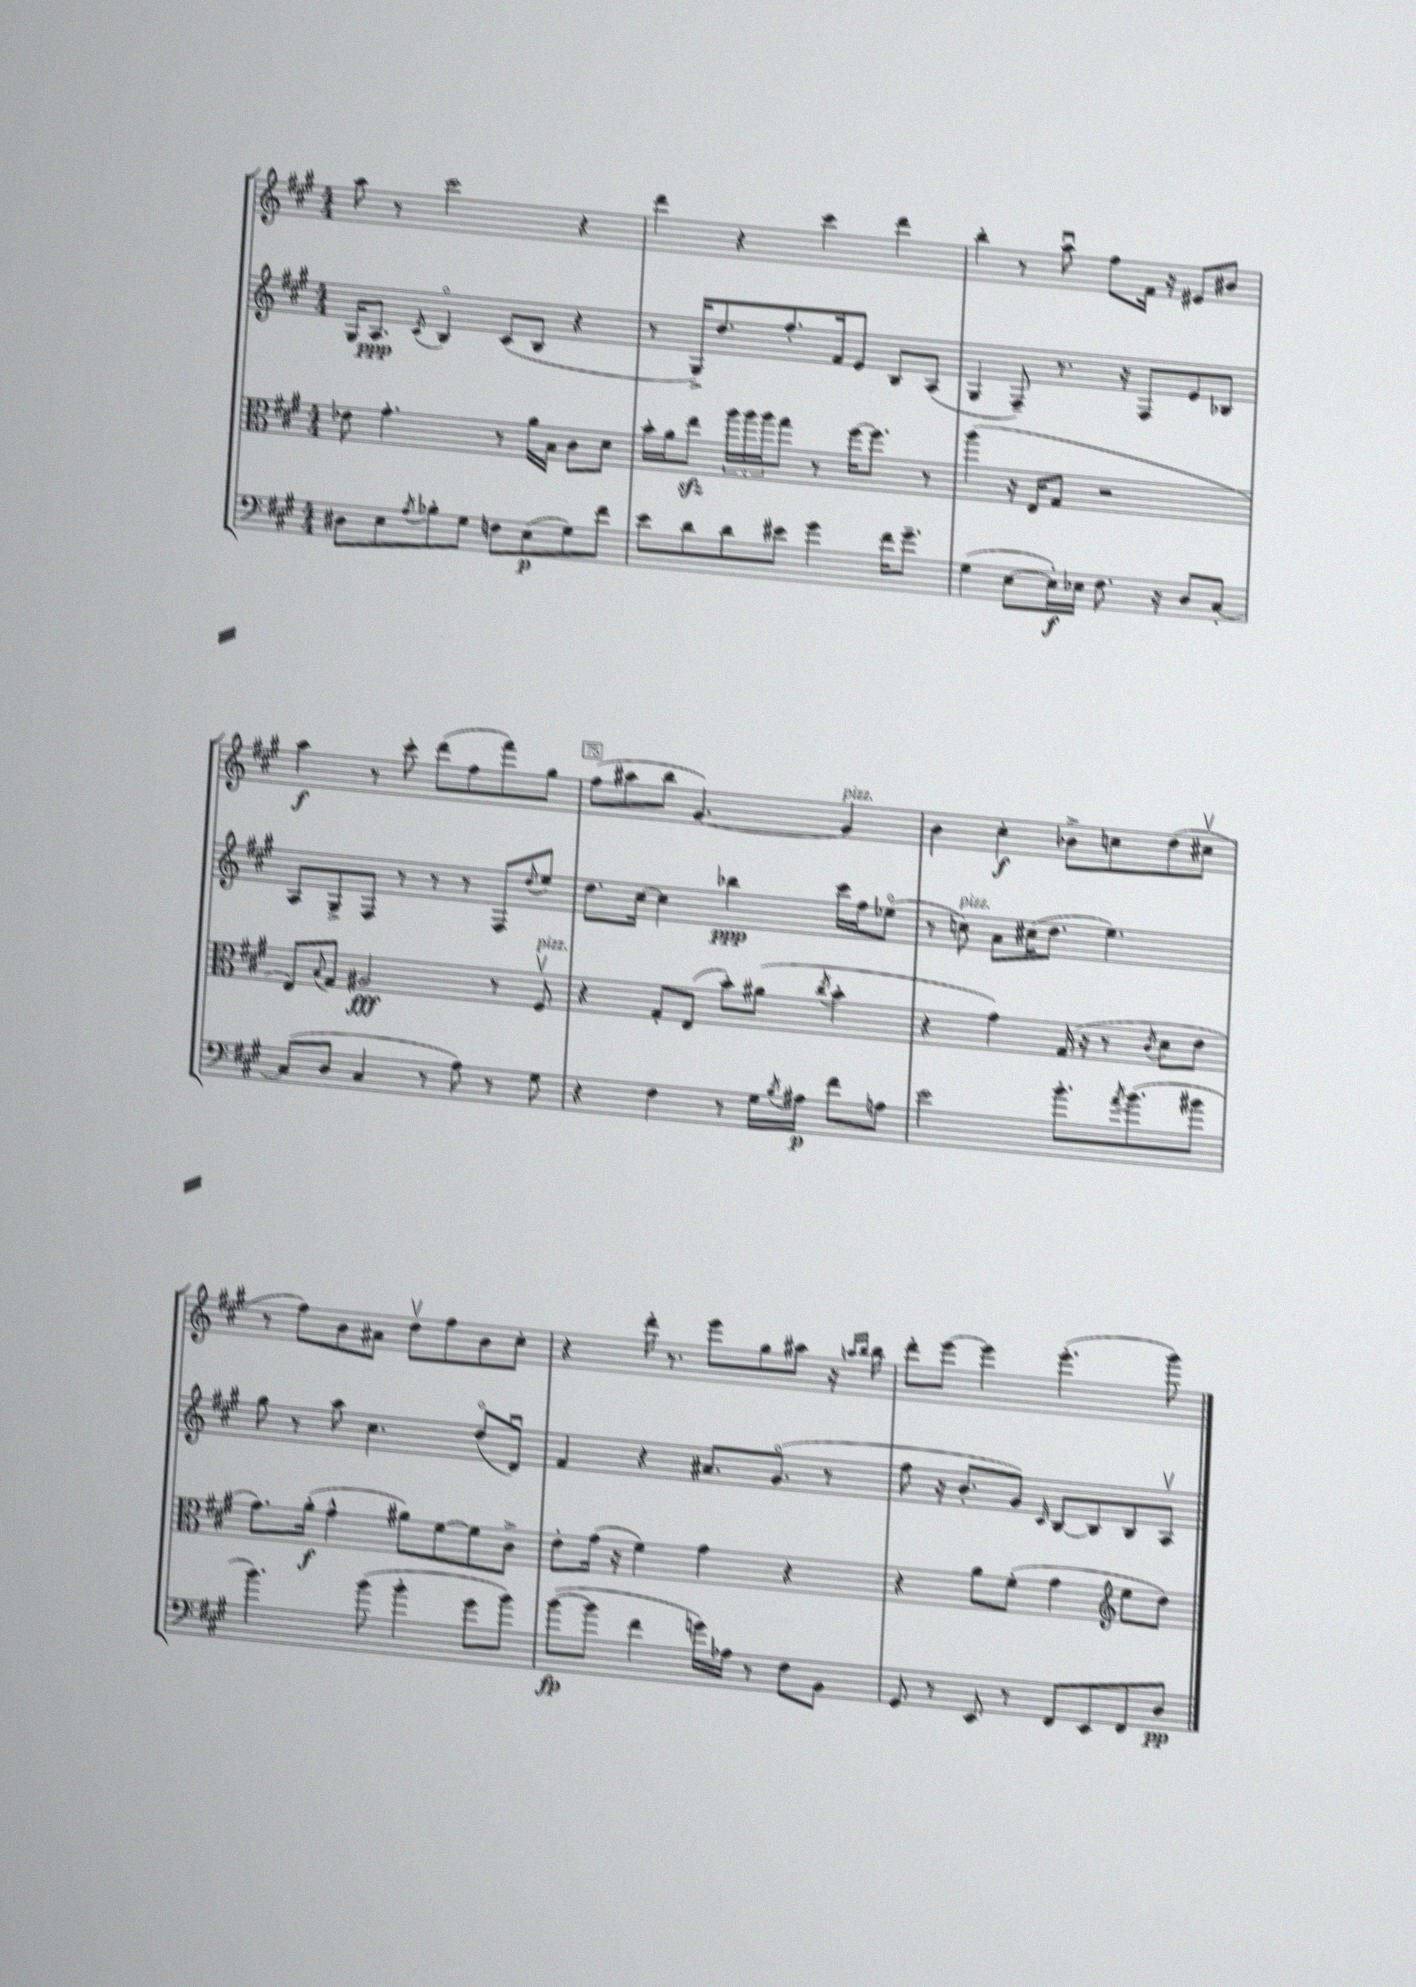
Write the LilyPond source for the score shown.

<<
\new StaffGroup <<
\new Staff = "s0" {
    \clef treble \key a \major \numericTimeSignature \time 4/4
    a''8 r8 cis'''2 r4 |
    d'''4 r4 cis'''4 d'''4 |
    b''4-. r8 a''8\downbow fis''8 fis'16 r16 eis'8 bis'8 |
    a''4\f r8 cis'''8-. d'''8( fis''8 fis'''8) gis''8 |
    fis''8( ais''8 b''8 gis'4.~) gis'4^\markup { \italic "pizz." } |
    b'4 cis''4-.\f bes'8-> c''8 d''8( cis''8\upbow |
    r8 fis''8) b'8 ais'8 d''8\upbow fis''8 b'8 cis''8-. |
    r4 d'''16-. r8. e'''8 gis''8 ais''8 r16 \grace { a''16 b''16 } b''16 |
    d'''8-. e'''8~ e'''4 e'''4.-.( gis'''8) \bar "|." |
}
\new Staff = "s1" {
    \clef treble \key a \major \numericTimeSignature \time 4/4
    gis16 a8.\ppp \acciaccatura { cis'8 } b4\flageolet cis'8( b8 r4 |
    r8 gis16->) d''8. fis''8.-. fis'16 e'8 b8 a8( |
    gis4 fis8--) r8. r16 fis8 e'8 bes8 |
    a8 gis8-> fis8 r8 r8 r8 fis8 \appoggiatura { d''8 } e''8 |
    d''8. cis''16~ cis''4 bes''4\ppp cis'''16 fis''16 ees''8\flageolet( |
    r8 c''8^\markup { \italic "pizz." }) a'8 cis''16( d''8. e''4.) |
    gis''8 r8 a''8 cis''4. d''8\flageolet( d'8\downbow) |
    fis'4 r4 ais'8. gis'8.\flageolet( r8 |
    fis''8 r16 b'8.-. gis'8) \grace { cis'16 } b8~ b8 b8 a8\upbow \bar "|." |
}
\new Staff = "s2" {
    \clef alto \key a \major \numericTimeSignature \time 4/4
    ees'8 gis'4.-. r8 a'16 b16 cis'8 d'8 |
    b'16-. a'16 e''8\sfz \tuplet 3/2 { a''16 a''16 a''16 } gis''8 r8 fis''16~ fis''8. r8 |
    a''4( r16 e16 gis8 r2 |
    e8) \appoggiatura { b8 } gis8 ais2\fff r8 fis8\upbow^\markup { \italic "pizz." } |
    r4 gis8-. e8( b'8-.) ais'8( \acciaccatura { cis''8 } b'4-. |
    r4 gis'4) gis16( r16 r8 \acciaccatura { cis'8 } d'8 e'8 |
    gis'8.) a'16-.\f( gis'4-^ ais'8) fis'8~ fis'8 cis'8-> |
    e'8-. gis'16( r16 fis'4) gis'4 r4 |
    r4 a'8 fis'8-.( gis'4 \clef treble e''8 d''8) \bar "|." |
}
\new Staff = "s3" {
    \clef bass \key a \major \numericTimeSignature \time 4/4
    dis8 e8 \acciaccatura { a8 } bes8-. gis8 f8 e8\p( gis8) fis'8 |
    e'8 d'8 d'8 eis'8 gis'4 fis'16 gis'8.-- |
    gis4( e8~ e16-.\f) ees16 fis8. r16 d8 cis8~-. |
    cis8( d8 cis4 r8 a8) r8 gis8 |
    r4 fis4 r8 gis16 \acciaccatura { b8 } ais16\p fis'8 a8 |
    e'2 b'8.-. \acciaccatura { a'8 } b'8.( bis'8 |
    b'4.) b'8( b'4-. gis'8 b'8) |
    b'8~\fp( b'8 fis'4 g'16) aes16 r8 fis8 b,8 |
    gis,8 r8 e,8 r8 fis,8 e,8 fis,8 d8\pp \bar "|." |
}
>>
>>
\layout { \context { \Score currentBarNumber = #71 \override BarNumber.break-visibility = ##(#f #t #t) barNumberVisibility = #(every-nth-bar-number-visible 5) \override BarNumber.stencil = #(make-stencil-boxer 0.1 0.3 ly:text-interface::print) } }
